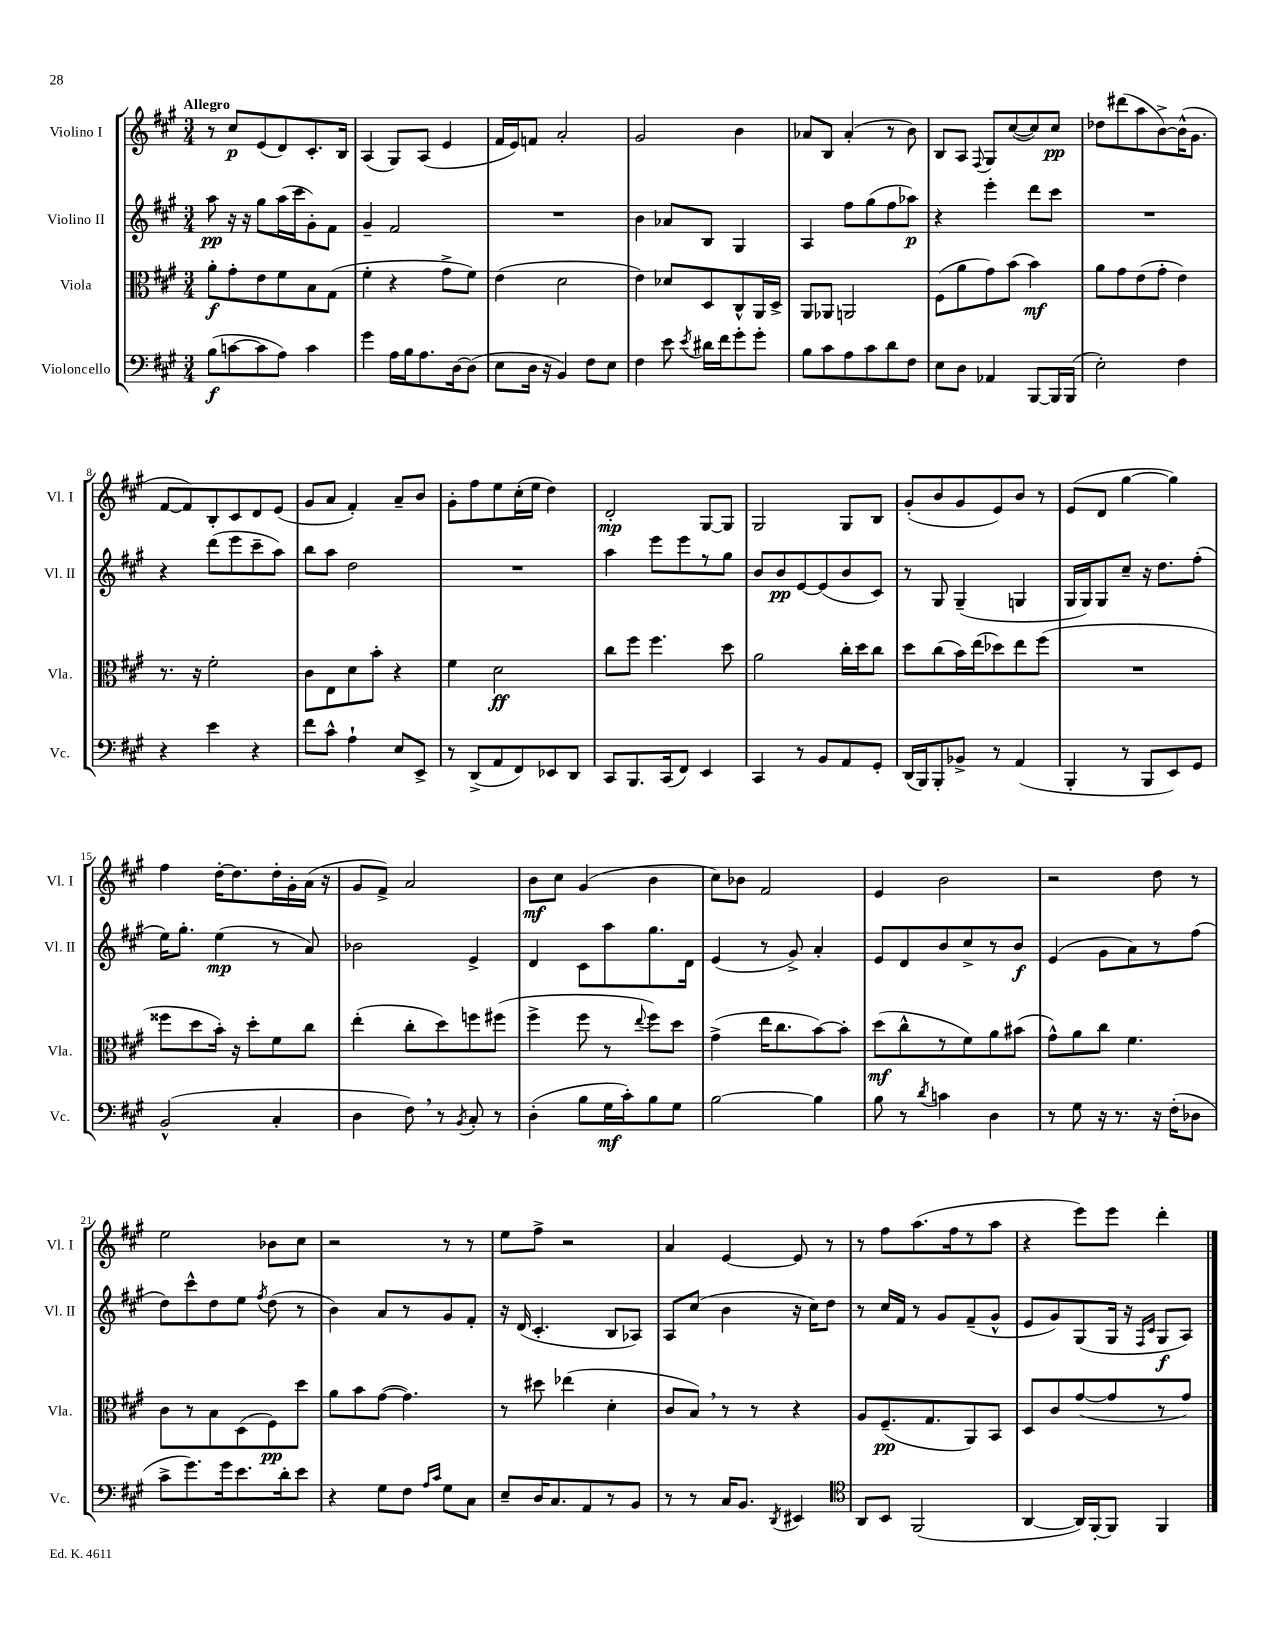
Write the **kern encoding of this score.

**kern	**dynam	**kern	**dynam	**kern	**dynam	**kern	**dynam
*part4	*part4	*part3	*part3	*part2	*part2	*part1	*part1
*staff4	*staff4	*staff3	*staff3	*staff2	*staff2	*staff1	*staff1
*I"Violoncello	*	*I"Viola	*	*I"Violino II	*	*I"Violino I	*
*I'Vc.	*	*I'Vla.	*	*I'Vl. II	*	*I'Vl. I	*
*clefF4	*	*clefC3	*	*clefG2	*	*clefG2	*
*k[f#c#g#]	*	*k[f#c#g#]	*	*k[f#c#g#]	*	*k[f#c#g#]	*
*M3/4	*	*M3/4	*	*M3/4	*	*M3/4	*
=1	=1	=1	=1	=1	=1	=1	=1
!	!	!	!	!	!	!LO:TX:a:B:t=Allegro	!
(8B\L	f	8a'\L	f	8aa\	pp	8r	.
[8cn\	.	8g#'\	.	16r	.	8cc#/L	p
.	.	.	.	16r	.	.	.
8c\]	.	8e\	.	8gg#\L	.	(8e/	.
8A\J)	.	8f#\	.	(16aa\L	.	8d/)	.
.	.	.	.	16ccc#\J	.	.	.
4c\	.	8B\	.	8g#'\)	.	8.c#'/	.
.	.	(8G#\J	.	8f#\J	.	.	.
.	.	.	.	.	.	16B/Jk	.
=2	=2	=2	=2	=2	=2	=2	=2
4g#\	.	4f#'\	.	4g#~/	.	(4A/	.
16A\LL	.	4r	.	2f#/	.	8G#/L)	.
16B\J	.	.	.	.	.	.	.
8.A\	.	.	.	.	.	(8A/J	.
.	.	8g#^\L	.	.	.	4e/	.
[16D\k	.	.	.	.	.	.	.
(8D\J]	.	8f#\J)	.	.	.	.	.
=3	=3	=3	=3	=3	=3	=3	=3
8E\L	.	(4e\	.	2.r	.	16f#/LL	.
.	.	.	.	.	.	16e/J)	.
16D\Jk	.	.	.	.	.	8fn/J	.
16r	.	.	.	.	.	.	.
4BB/)	.	2d\	.	.	.	2a'/	.
8F#\L	.	.	.	.	.	.	.
8E\J	.	.	.	.	.	.	.
=4	=4	=4	=4	=4	=4	=4	=4
4F#\	.	4e\)	.	4b\	.	2g#/	.
8e\	.	8d-X/L	.	8a-X/L	.	.	.
8qe/	.	.	.	.	.	.	.
16d#X\LL	.	8D/	.	8B/J	.	.	.
16f#\J	.	.	.	.	.	.	.
8g#'\	.	8C#^^/	.	4G#/	.	4b\	.
8g#'\J	.	16AA/L	.	.	.	.	.
.	.	16D^/JJ	.	.	.	.	.
=5	=5	=5	=5	=5	=5	=5	=5
8B\L	.	8AA/L	.	4A/	.	8a-X/L	.
8c#\	.	8AA-X/J	.	.	.	8B/J	.
8A\	.	2AAn/	.	8ff#\L	.	(4a-'/	.
8c#\	.	.	.	(8gg#\	.	.	.
8d\	.	.	.	8ff#\	.	8r	.
8F#\J	.	.	.	8aa-X\J)	p	8b\)	.
=6	=6	=6	=6	=6	=6	=6	=6
8E\L	.	(8F#\L	.	4r	.	8B/L	.
8D\J	.	8a\	.	.	.	8A/J	.
.	.	.	.	.	.	8qqF#/	.
4AA-X/	.	8g#\)	.	4eee'\	.	8G#/L	.
.	.	(8b\J	.	.	.	([8cc#/	.
[8BBB/L	.	4b\)	mf	8ddd\L	.	8cc#/])	.
16BBB/L]	.	.	.	8ccc#\J	.	8cc#/J	pp
(16BBB/JJ	.	.	.	.	.	.	.
=7	=7	=7	=7	=7	=7	=7	=7
2E'\)	.	8a\L	.	2.r	.	8dd-X\L	.
.	.	8g#\	.	.	.	(8ddd#X\	.
.	.	(8e\	.	.	.	8aa\	.
.	.	8g#'\J	.	.	.	[8b^\)	.
4F#\	.	4e\)	.	.	.	(16b^^\K]	.
.	.	.	.	.	.	8.g#\J	.
!!LO:LB:g=z
=8	=8	=8	=8	=8	=8	=8	=8
4r	.	8.r	.	4r	.	[8f#/L	.
.	.	.	.	.	.	8f#/])	.
.	.	16r	.	.	.	.	.
4e\	.	2f#'\	.	(8ddd\L	.	8B'/	.
.	.	.	.	8eee\	.	8c#/	.
4r	.	.	.	8ccc#~\	.	8d/	.
.	.	.	.	8aa\J)	.	(8e/J	.
=9	=9	=9	=9	=9	=9	=9	=9
8f#\L	.	8c#\L	.	8bb\L	.	8g#/L	.
8c#^^\J	.	8E\	.	8aa\J	.	8a/J	.
4A`\	.	8d\	.	2dd\	.	4f#'/)	.
.	.	8b'\J	.	.	.	.	.
8E/L	.	4r	.	.	.	8a~/L	.
8EE^/J	.	.	.	.	.	8b/J	.
=10	=10	=10	=10	=10	=10	=10	=10
8r	.	4f#\	.	2.r	.	8g#'\L	.
(8DD^/L	.	.	.	.	.	8ff#\	.
8AA/	.	2d\	ff	.	.	8ee\	.
8FF#/)	.	.	.	.	.	(16cc#'\L	.
.	.	.	.	.	.	16ee\JJ	.
8EE-X/	.	.	.	.	.	4dd\)	.
8DD/J	.	.	.	.	.	.	.
=11	=11	=11	=11	=11	=11	=11	=11
8CC#/L	.	8cc#\L	.	4aa\	.	2d'/	mp
8.BBB/	.	8ff#\J	.	.	.	.	.
.	.	4.ff#\	.	8eee\L	.	.	.
(16CC#/k	.	.	.	.	.	.	.
8FF#/J)	.	.	.	8eee\	.	.	.
4EE/	.	.	.	8r	.	[8G#/L	.
.	.	8dd\	.	8gg#\J	.	8G#/J]	.
=12	=12	=12	=12	=12	=12	=12	=12
4CC#/	.	2a\	.	8b/L	.	2G#/	.
.	.	.	.	8b/	pp	.	.
8r	.	.	.	[8e/	.	.	.
8BB/L	.	.	.	(8e/]	.	.	.
8AA/	.	16cc#'\LL	.	8b/	.	8G#/L	.
.	.	16dd\J	.	.	.	.	.
8GG#'/J	.	8cc#\J	.	8c#/J)	.	8B/J	.
=13	=13	=13	=13	=13	=13	=13	=13
(16DD/LL	.	8dd\L	.	8r	.	(8g#'/L	.
16BBB/J)	.	.	.	.	.	.	.
8BBB'/	.	(8cc#\	.	8G#/	.	8b/	.
8BB-X^/J	.	16b\L)	.	(4G#~/	.	8g#/	.
.	.	(16ee\J	.	.	.	.	.
8r	.	8dd-X\)	.	.	.	8e/)	.
(4AA/	.	8ee\	.	4Gn/	.	8b/J	.
.	.	(8ff#\J	.	.	.	8r	.
=14	=14	=14	=14	=14	=14	=14	=14
4BBB'/	.	2.r	.	16G#/LL	.	(8e/L	.
.	.	.	.	16G#/J)	.	.	.
.	.	.	.	8G#/	.	8d/J	.
8r	.	.	.	8cc#~/J	.	[4gg#\	.
8BBB/L	.	.	.	16r	.	.	.
.	.	.	.	8.dd\L	.	.	.
8EE/)	.	.	.	.	.	4gg#\])	.
8GG#/J	.	.	.	(8ff#'\J	.	.	.
!!LO:LB:g=z
=15	=15	=15	=15	=15	=15	=15	=15
(2BB^^/	.	8ff##X\L	.	16ee\KL)	.	4ff#\	.
.	.	.	.	8.gg#'\J	.	.	.
.	.	8dd\	.	.	.	.	.
.	.	16b'\Jk)	.	(4ee\	mp	[16dd'\KL	.
.	.	16r	.	.	.	8.dd\]	.
.	.	8dd'\L	.	.	.	.	.
4C#'/	.	8f#\	.	8r	.	16dd'\L	.
.	.	.	.	.	.	16g#'\	.
.	.	8cc#\J	.	8a/)	.	(16a\JJ	.
.	.	.	.	.	.	16r	.
=16	=16	=16	=16	=16	=16	=16	=16
4D\	.	(4ee'\	.	2b-X\	.	8g#/L	.
.	.	.	.	.	.	8f#^/J)	.
8F#,\)	.	8cc#'\L	.	.	.	2a/	.
8r	.	8dd\)	.	.	.	.	.
8qBB/	.	.	.	.	.	.	.
8C#'/	.	8ffn\	.	4e^/	.	.	.
8r	.	(8ff#X\J	.	.	.	.	.
=17	=17	=17	=17	=17	=17	=17	=17
(4D'\	.	4ff#^\	.	4d/	.	8b\L	mf
.	.	.	.	.	.	8cc#\J	.
8B\L	.	8ff#\	.	8c#\L	.	(4g#/	.
16G#\L	mf	8r	.	8aa\	.	.	.
16c#'\J)	.	.	.	.	.	.	.
.	.	8qqee/	.	.	.	.	.
8B\	.	8ff#\L)	.	8.gg#\	.	4b\	.
8G#\J	.	8dd\J	.	.	.	.	.
.	.	.	.	16d\Jk	.	.	.
=18	=18	=18	=18	=18	=18	=18	=18
[2B\	.	(4g#^\	.	(4e/	.	8cc#\L)	.
.	.	.	.	.	.	8b-X\J	.
.	.	16ee\KL	.	8r	.	2f#/	.
.	.	8.cc#\	.	.	.	.	.
.	.	.	.	8g#^/)	.	.	.
4B\]	.	[8b\)	.	4a'/	.	.	.
.	.	8b'\J]	.	.	.	.	.
=19	=19	=19	=19	=19	=19	=19	=19
8B\	.	(8dd\L	mf	8e/L	.	4e/	.
8r	.	8cc#^^\	.	8d/	.	.	.
8qd/	.	.	.	.	.	.	.
4cn\	.	8r	.	8b/	.	2b\	.
.	.	8f#\)	.	8cc#^/	.	.	.
4D\	.	8a\	.	8r	.	.	.
.	.	(8b#X\J	.	8b/J	f	.	.
=20	=20	=20	=20	=20	=20	=20	=20
8r	.	8g#^^\L)	.	(4e/	.	2r	.
8G#\	.	8a\	.	.	.	.	.
16r	.	8cc#\J	.	8g#\L	.	.	.
8.r	.	.	.	.	.	.	.
.	.	4.f#\	.	8a\)	.	.	.
16r	.	.	.	8r	.	8dd\	.
(16F#'\KL	.	.	.	.	.	.	.
8D-X\J	.	.	.	(8ff#\J	.	8r	.
!!LO:LB:g=z
=21	=21	=21	=21	=21	=21	=21	=21
8c#^\L	.	8c#\L	.	8dd\L)	.	2ee\	.
8.g#\)	.	8r	.	8ccc#^^\	.	.	.
.	.	8B\	.	8dd\	.	.	.
16g#\k	.	.	.	.	.	.	.
8.e\	.	(8D\	.	8ee\J	.	.	.
.	.	.	.	8qff#/	.	.	.
.	.	8F#\)	pp	(8dd\	.	8b-X\L	.
16d'\k	.	.	.	.	.	.	.
8e\J	.	8dd\J	.	8r	.	8cc#\J	.
=22	=22	=22	=22	=22	=22	=22	=22
4r	.	8a\L	.	4b\)	.	2r	.
.	.	8b\	.	.	.	.	.
8G#\L	.	([8g#\J	.	8a/L	.	.	.
8F#\J	.	4.g#\])	.	8r	.	.	.
16qqA/LL	.	.	.	.	.	.	.
16qqc#/JJ	.	.	.	.	.	.	.
8G#\L	.	.	.	8g#/	.	8r	.
8C#\J	.	.	.	8f#'/J	.	8r	.
=23	=23	=23	=23	=23	=23	=23	=23
8E~/L	.	8r	.	16r	.	8ee\L	.
.	.	.	.	(16d/	.	.	.
16D/K	.	8dd#X\	.	4.c#'/	.	8ff#^\J	.
8.C#/	.	.	.	.	.	.	.
.	.	(4ee-X\	.	.	.	2r	.
8AA/	.	.	.	.	.	.	.
8r	.	4d'\	.	8B/L	.	.	.
8BB/J	.	.	.	8A-X/J)	.	.	.
=24	=24	=24	=24	=24	=24	=24	=24
8r	.	8c#/L	.	8A/L	.	4a/	.
8r	.	8B,/J)	.	(8cc#/J	.	.	.
16C#/KL	.	8r	.	4b\	.	[4e/	.
8.BB/J	.	.	.	.	.	.	.
.	.	8r	.	.	.	.	.
8qDD/	.	.	.	.	.	.	.
4EE#X/	.	4r	.	16r	.	8e/]	.
.	.	.	.	16cc#\KL)	.	.	.
.	.	.	.	8dd\J	.	8r	.
=25	=25	=25	=25	=25	=25	=25	=25
*clefC4	*	*	*	*	*	*	*
8AA/L	.	8A/L	.	8r	.	8r	.
8BB/J	.	(8.F#~/	pp	16cc#/LL	.	8ff#\L	.
.	.	.	.	16f#/JJ	.	.	.
(2FF#/	.	.	.	8r	.	(8.aa\	.
.	.	8.G#/	.	.	.	.	.
.	.	.	.	8g#/L	.	.	.
.	.	.	.	.	.	16ff#\k	.
.	.	8AA/)	.	(8f#~/	.	8r	.
.	.	8BB/J	.	8g#^^/J	.	8aa\J	.
=26	=26	=26	=26	=26	=26	=26	=26
[4AA/	.	8D/L	.	8e/L	.	4r	.
.	.	8c#/	.	8g#/)	.	.	.
16AA/LL])	.	([8g#/	.	(8G#/	.	8eee\L)	.
[16FF#'/J	.	.	.	.	.	.	.
8FF#/J]	.	8g#/]	.	16G#/Jk	.	8eee\J	.
.	.	.	.	16r	.	.	.
.	.	.	.	16qqF#/LL	.	.	.
.	.	.	.	16qqc#/JJ	.	.	.
4FF#/	.	8r	.	8G#/L	f	4ddd'\	.
.	.	8g#/J)	.	8A/J)	.	.	.
==	==	==	==	==	==	==	==
*-	*-	*-	*-	*-	*-	*-	*-
